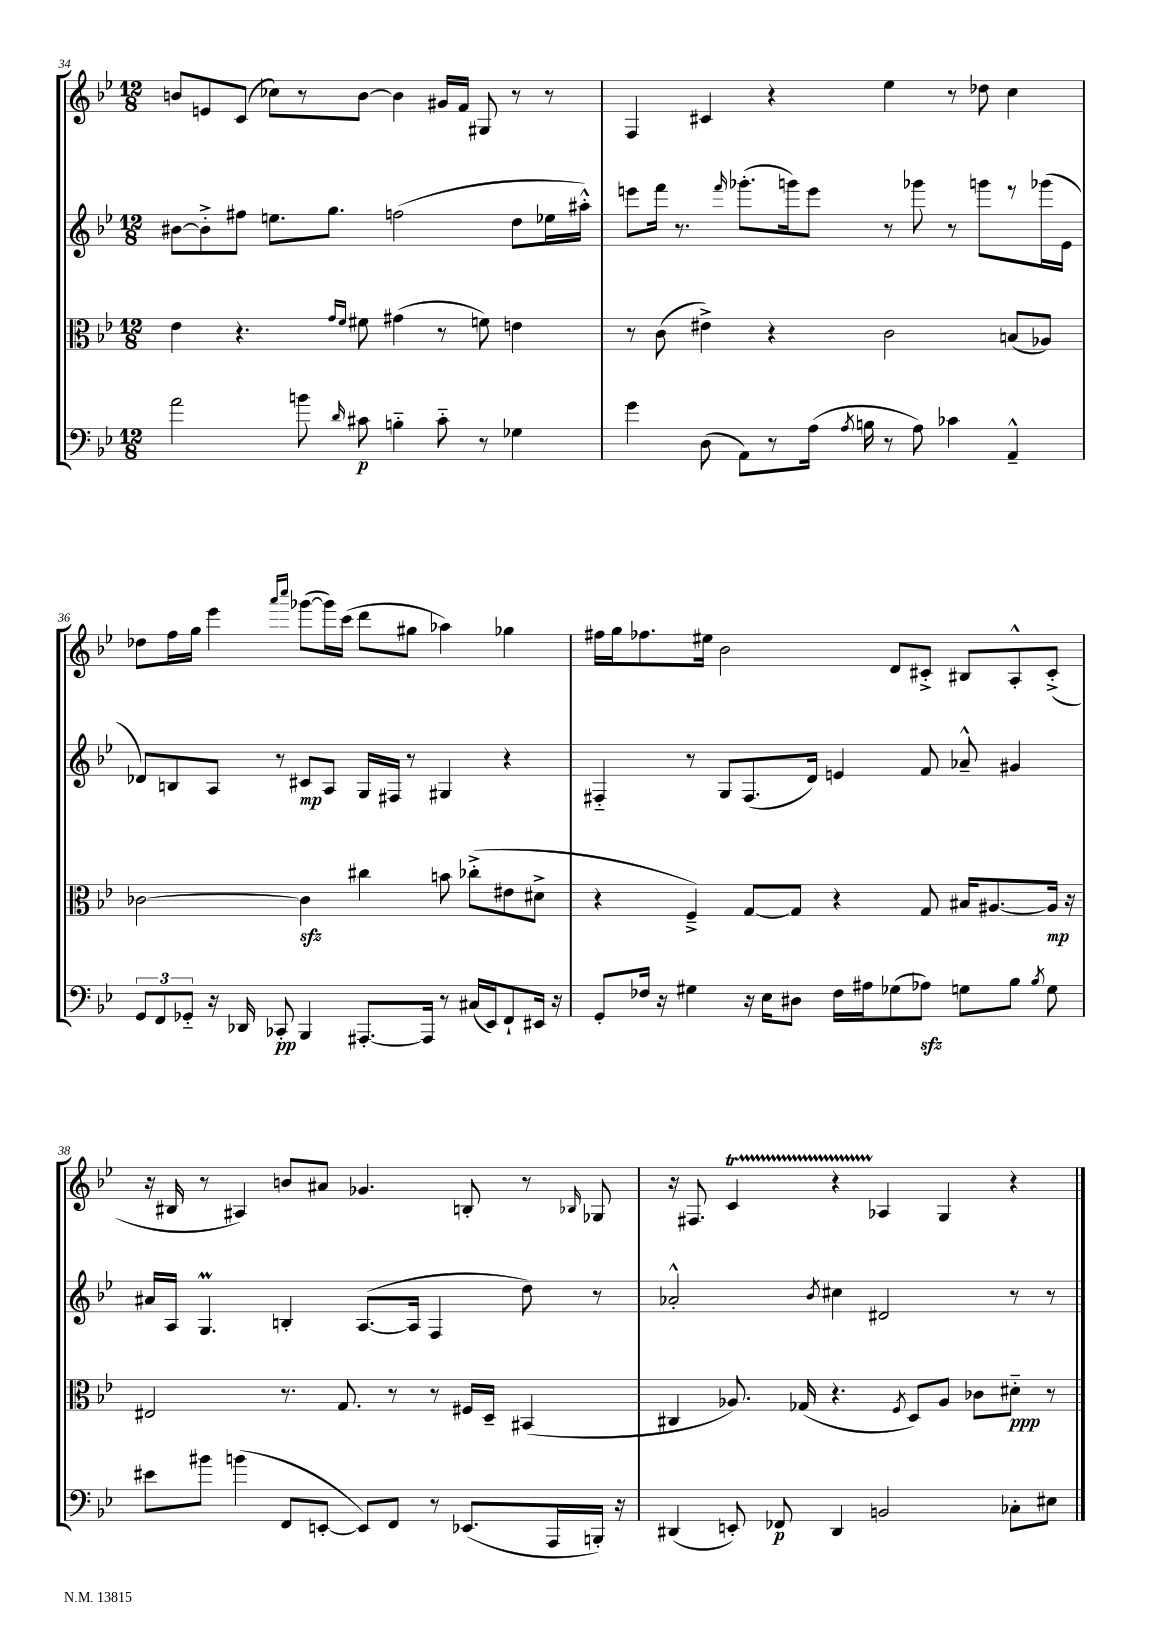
<<
\new StaffGroup <<
\new Staff = "s0" {
    \clef treble \key bes \major \numericTimeSignature \time 12/8
    \autoBeamOff b'8[ e'8 c'8]( ces''8[) r8 b'8]~ b'4 gis'16[ f'16] gis8 r8 r8 |
    f4 cis'4 r4 ees''4 r8 des''8 c''4 |
    des''8[ f''16 g''16] ees'''4 \grace { a'''16[ c''''16] } ges'''8[~( ges'''16) c'''16]( d'''8[ gis''8] aes''4) ges''4 |
    fis''16[ g''16 fes''8. eis''16] bes'2 d'8[ cis'8]-.-> bis8[ a8-.-^ cis'8]-.->( |
    r16 bis16 r8 ais4) b'8[ ais'8] ges'4. b8-. r8 \grace { bes16 } ges8 |
    r16 fis8. c'4\startTrillSpan r4 aes4\stopTrillSpan g4 r4 \bar "|." |
}
\new Staff = "s1" {
    \clef treble \key bes \major \numericTimeSignature \time 12/8
    \autoBeamOff bis'8[~ bis'8-.-> fis''8] e''8.[ g''8.] f''2( d''8[ ees''16 ais''16]-.-^) |
    e'''8[ f'''16] r8. \grace { f'''16 } ges'''8.[-.( g'''16) e'''8] r8 ges'''8 r8 g'''8[ r8 ges'''16( ees'16] |
    des'8[) b8 a8] r8 cis'8[\mp a8] g16[ fis16] r8 gis4 r4 |
    fis4-_ r8 g8[ fis8.( d'16]) e'4 f'8 aes'8---^ gis'4 |
    ais'16[ a16] g4.\prall b4-. a8.[~( a16] f4 d''8) r8 |
    aes'2-.-^ \acciaccatura { bes'8 } cis''4 dis'2 r8 r8 \bar "|." |
}
\new Staff = "s2" {
    \clef alto \key bes \major \numericTimeSignature \time 12/8
    \autoBeamOff ees'4 r4. \grace { g'16[ f'16] } fis'8 gis'4( r8 f'8) e'4 |
    r8 c'8( eis'4->) r4 c'2 b8[( aes8]) |
    ces'2~ ces'4\sfz cis''4 b'8 ces''8[-.->( eis'8 dis'8]-> |
    r4 f4--->) g8[~ g8] r4 g8 bis16[ ais8.~ ais16]\mp r16 |
    eis2 r8. g8. r8 r8 fis16[ d16]-- bis,4( |
    cis4 aes8.) ges16( r4. \acciaccatura { f8 } d8[) aes8] ces'8[ dis'8]-_\ppp r8 \bar "|." |
}
\new Staff = "s3" {
    \clef bass \key bes \major \numericTimeSignature \time 12/8
    \autoBeamOff a'2 b'8 \grace { d'16 } cis'8\p b4-_ cis'8-_ r8 ges4 |
    g'4 d8( a,8[) r8 a16]( \acciaccatura { a8 } b16 r8 a8) ces'4 a,4---^ |
    \tuplet 3/2 { g,8[ f,8 ges,8]-_ } r16 des,16 ces,8-.\pp bes,,4 ais,,8.[~-. ais,,16] r8 cis16[( ees,16) f,8-! eis,16] r16 |
    g,8[-. fes16] r16 gis4 r16 ees16[ dis8] fes16[ ais16 ges8( aes8]\sfz) g8[ bes8] \acciaccatura { bes8 } g8 |
    eis'8[ bis'8] b'4( f,8[ e,8]~-. e,8[) f,8] r8 ees,8.[( a,,16 b,,16]-.) r16 |
    dis,4( e,8-.) fes,8\p dis,4 b,2 ces8[-. eis8] \bar "|." |
}
>>
>>
\layout { \context { \Score currentBarNumber = #34 } }
